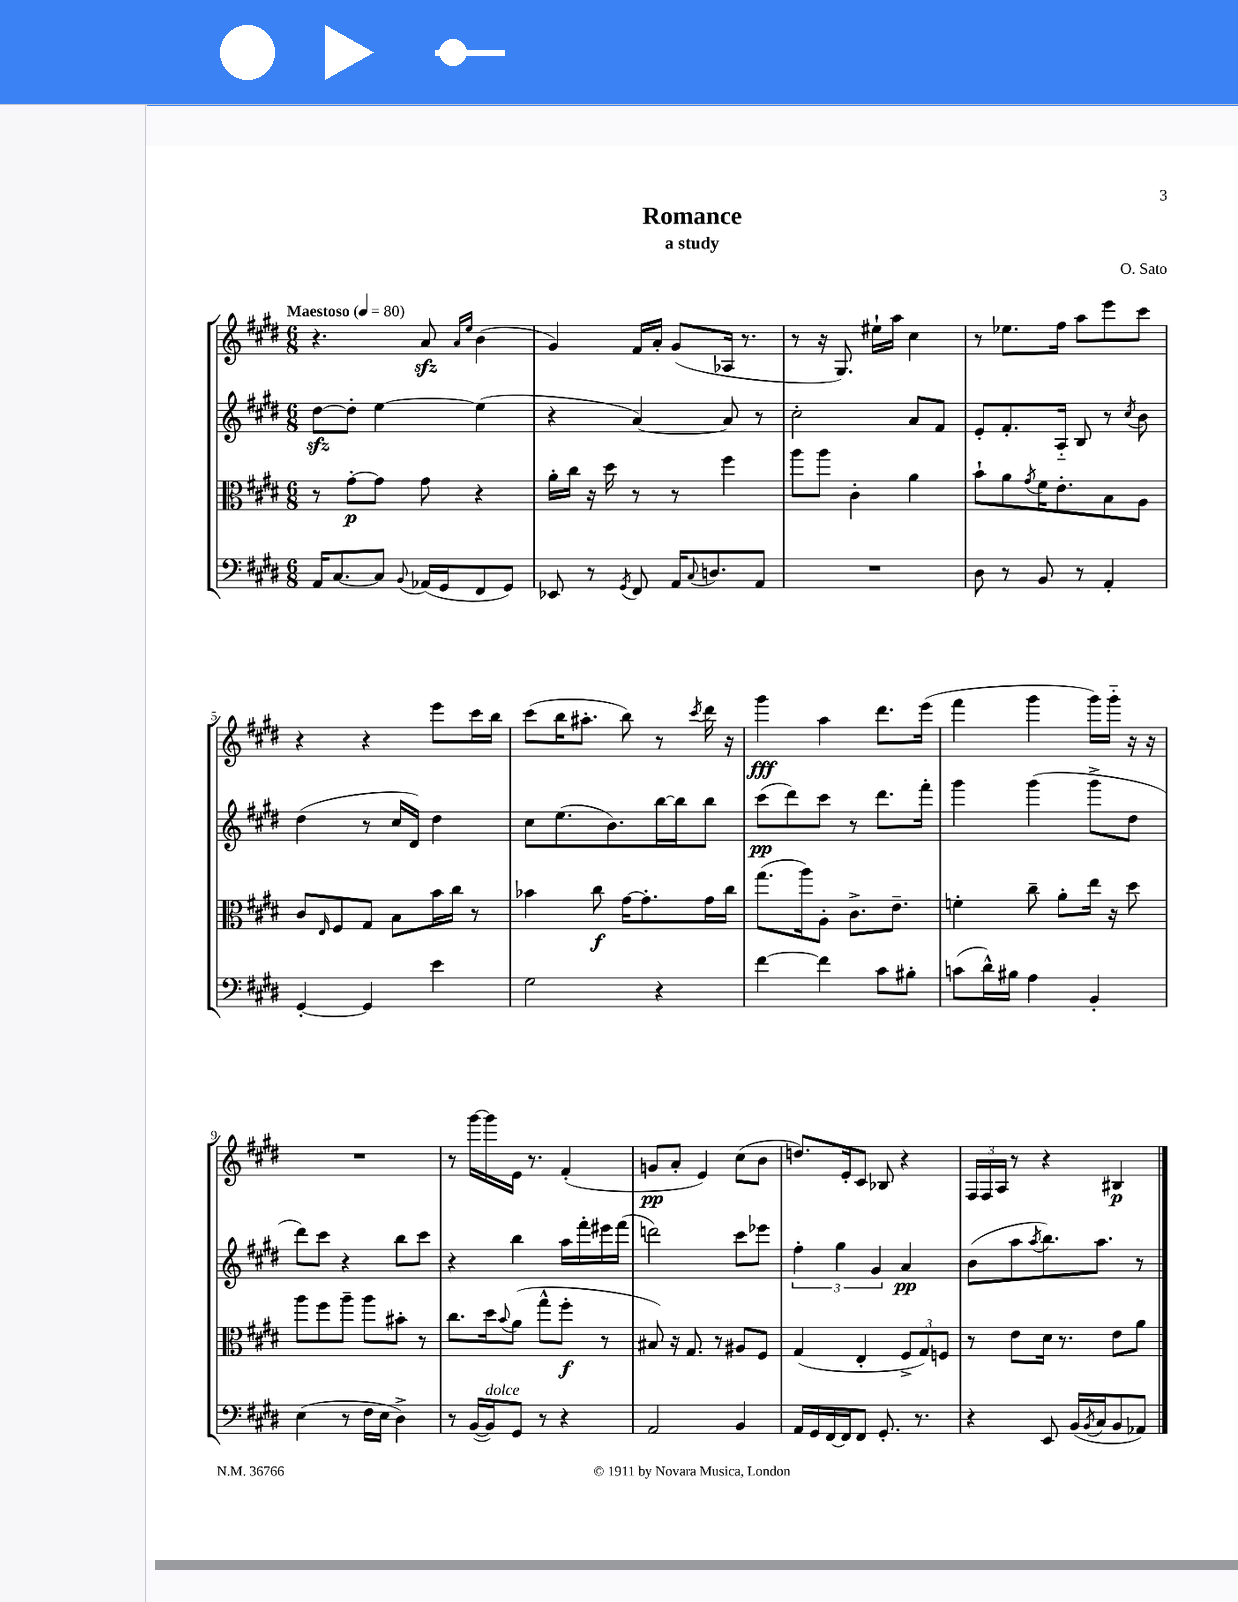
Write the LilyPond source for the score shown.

\header { title = "Romance" composer = "O. Sato" subtitle = "a study" }
<<
\new StaffGroup <<
\new Staff = "s0" {
    \clef treble \key e \major \numericTimeSignature \time 6/8 \tempo "Maestoso" 4 = 80
    r4. a'8\sfz \grace { a'16 e''16 } b'4( |
    gis'4) fis'16 a'16-. gis'8( aes16 r8. |
    r8 r16 gis8.) eis''16-! a''16 cis''4 |
    r8 ees''8. fis''16 a''8 e'''8 cis'''8 |
    r4 r4 e'''8 cis'''16 b''16 |
    cis'''8( b''16 ais''8.-. b''8) r8 \acciaccatura { cis'''8 } dis'''16 r16 |
    gis'''4\fff a''4 dis'''8. e'''16( |
    fis'''4 gis'''4 gis'''16) gis'''16-_ r16 r16 |
    R2. |
    r8 gis'''16~ gis'''16 e'16 r8. fis'4-.( |
    g'8\pp a'8-. e'4) cis''8( b'8 |
    d''8.) e'16-. cis'8 bes8 r4 |
    \tuplet 3/2 { fis16 fis16 a16 } r8 r4 bis4\p \bar "|." |
}
\new Staff = "s1" {
    \clef treble \key e \major \numericTimeSignature \time 6/8
    dis''8~\sfz dis''8-. e''4~ e''4( |
    r4 a'4~) a'8 r8 |
    cis''2-. a'8 fis'8 |
    e'8-. fis'8.-. a16-_ b8 r8 \acciaccatura { cis''8 } b'8 |
    dis''4( r8 cis''16 dis'16) dis''4 |
    cis''8 e''8.( b'8.) b''16~ b''16 b''8 |
    cis'''8\pp( dis'''8) cis'''8 r8 dis'''8. fis'''16-. |
    gis'''4 gis'''4( gis'''8-> dis''8 |
    dis'''8) cis'''8 r4 b''8 cis'''8 |
    r4 b''4 a''16 fis'''16-. eis'''16 fis'''16( |
    d'''2) cis'''8 ees'''8 |
    \tuplet 3/2 { fis''4-. gis''4 gis'4 } a'4\pp |
    b'8( a''8 \acciaccatura { a''8 } b''8.) a''8. r8 \bar "|." |
}
\new Staff = "s2" {
    \clef alto \key e \major \numericTimeSignature \time 6/8
    r8 gis'8~-.\p gis'8 gis'8 r4 |
    a'16-. cis''16 r16 dis''16 r8 r8 fis''4 |
    a''8 a''8 cis'4-. a'4 |
    b'8-! a'8 \acciaccatura { gis'8 } fis'16 e'8.-. b8 a8 |
    cis'8 \grace { e16 } fis8 gis8 b8 b'16 cis''16 r8 |
    bes'4 cis''8\f gis'16~ gis'8.-. gis'16 cis''16 |
    gis''8.( a''16) a8-. cis'8.-> e'8.-- |
    f'4-. cis''8-- a'8-. e''16 r16 dis''8 |
    a''8 fis''8 a''8-- a''8 bis'8-. r8 |
    cis''8. dis''16 \appoggiatura { b'8 } a'8( gis''8-^ fis''8-.\f r8 |
    bis8) r16 gis8. r8 ais8 fis8 |
    gis4( e4-. \tuplet 3/2 { fis8-> gis8) f8 } |
    r8 e'8 dis'16 r8. e'8 a'8 \bar "|." |
}
\new Staff = "s3" {
    \clef bass \key e \major \numericTimeSignature \time 6/8
    a,16 cis8.~ cis8 \appoggiatura { b,8 } aes,16( gis,16 fis,8 gis,8) |
    ees,8 r8 \acciaccatura { gis,8 } fis,8 a,16 \appoggiatura { cis8 } d8. a,8 |
    R2. |
    dis8 r8 b,8 r8 a,4-. |
    gis,4~-. gis,4 e'4 |
    gis2 r4 |
    fis'4~ fis'4 cis'8 bis8-. |
    c'8( dis'16-^) bis16 a4 b,4-. |
    e4( r8 fis16 e16 dis4->) |
    r8 b,16~( b,16^\markup { \italic "dolce" }) gis,8 r8 r4 |
    a,2 b,4 |
    a,16 gis,16 fis,16~ fis,16 fis,8 gis,8.-. r8. |
    r4 e,8 b,16( \acciaccatura { b,8 } cis16 b,8 aes,8) \bar "|." |
}
>>
>>
